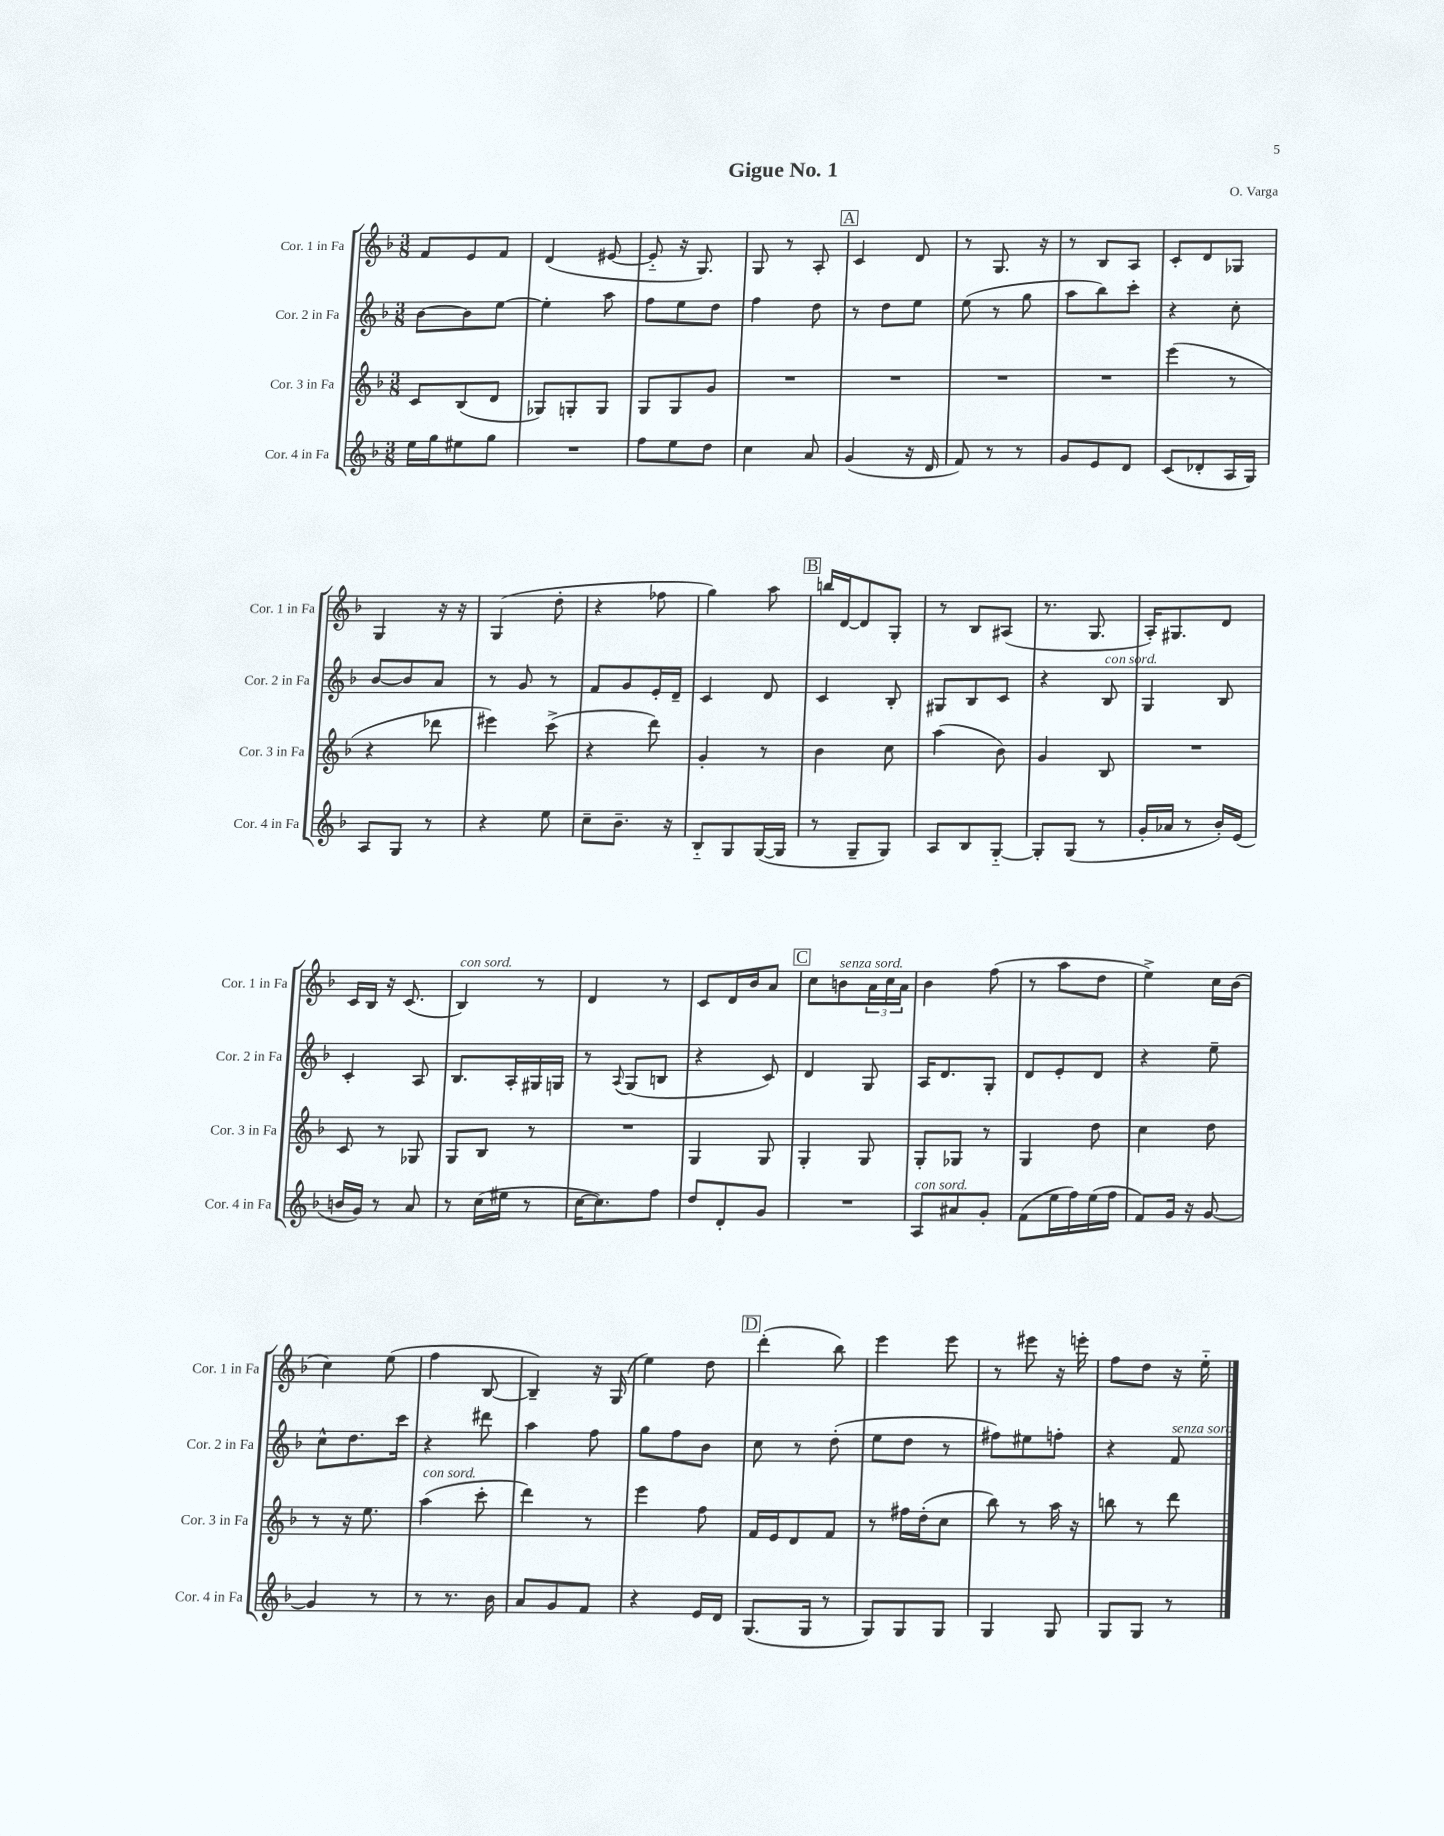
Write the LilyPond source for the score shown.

\header { title = "Gigue No. 1" composer = "O. Varga" }
<<
\new StaffGroup <<
\new Staff = "s0" \with { instrumentName = "Cor. 1 in Fa" shortInstrumentName = "Cor. 1 in Fa" } {
    \clef treble \key f \major \numericTimeSignature \time 3/8
    f'8 e'8 f'8 |
    d'4( eis'8~ |
    eis'8-_ r16 g8.) |
    g8 r8 a8-. |
    \mark \markup { \box "A" } c'4 d'8 |
    r8 g8. r16 |
    r8 bes8 a8 |
    c'8-. d'8 ges8 |
    g4 r16 r16 |
    g4( d''8-. |
    r4 fes''8 |
    g''4) a''8 |
    \mark \markup { \box "B" } b''16 d'16~ d'8 g8-. |
    r8 bes8 ais8( |
    r8. g8. |
    a16-.) gis8. d'8 |
    c'16 bes16 r16 c'8.( |
    bes4^\markup { \italic "con sord." }) r8 |
    d'4 r8 |
    c'8 d'16 bes'16 a'8 |
    \mark \markup { \box "C" } c''8 b'8^\markup { \italic "senza sord." } \tuplet 3/2 { a'16 c''16 a'16 } |
    bes'4 f''8( |
    r8 a''8 d''8 |
    e''4->) c''16 bes'16( |
    c''4) e''8( |
    f''4 bes8~ |
    bes4--) r16 g16( |
    e''4) d''8 |
    \mark \markup { \box "D" } d'''4-.( bes''8) |
    e'''4 e'''8 |
    r8 eis'''8 r16 e'''16-. |
    f''8 d''8 r16 e''16-_ \bar "|." |
}
\new Staff = "s1" \with { instrumentName = "Cor. 2 in Fa" shortInstrumentName = "Cor. 2 in Fa" } {
    \clef treble \key f \major \numericTimeSignature \time 3/8
    bes'8~ bes'8 e''8~ |
    e''4-. a''8 |
    f''8 e''8 d''8 |
    f''4 d''8 |
    \mark \markup { \box "A" } r8 d''8 e''8 |
    e''8( r8 g''8 |
    a''8 bes''8) c'''8-. |
    r4 c''8-. |
    bes'8~ bes'8 a'8 |
    r8 g'8 r8 |
    f'8 g'8 e'16-. d'16-- |
    c'4 d'8 |
    \mark \markup { \box "B" } c'4 bes8-. |
    gis8 bes8 c'8 |
    r4 bes8^\markup { \italic "con sord." } |
    g4 bes8 |
    c'4-. a8 |
    bes8. a16-. gis16 g16 |
    r8 \appoggiatura { a8 } g8( b8 |
    r4 c'8) |
    \mark \markup { \box "C" } d'4 g8 |
    a16 d'8. g8-. |
    d'8 e'8-. d'8 |
    r4 e''8-- |
    c''8-^ d''8. c'''16 |
    r4 dis'''8 |
    a''4 f''8 |
    g''8 f''8 bes'8 |
    \mark \markup { \box "D" } c''8 r8 d''8-.( |
    e''8 d''8 r8 |
    fis''8) eis''8 f''8-. |
    r4 f'8^\markup { \italic "senza sord." } \bar "|." |
}
\new Staff = "s2" \with { instrumentName = "Cor. 3 in Fa" shortInstrumentName = "Cor. 3 in Fa" } {
    \clef treble \key f \major \numericTimeSignature \time 3/8
    c'8 bes8( d'8 |
    ges8) g8-. g8 |
    g8 g8 g'8 |
    R4. |
    \mark \markup { \box "A" } R4. |
    R4. |
    R4. |
    e'''4( r8 |
    r4 des'''8 |
    eis'''4) c'''8->( |
    r4 d'''8) |
    g'4-. r8 |
    \mark \markup { \box "B" } bes'4 c''8 |
    a''4( bes'8) |
    g'4 bes8 |
    R4. |
    c'8 r8 ges8 |
    g8 bes8 r8 |
    R4. |
    g4 g8 |
    \mark \markup { \box "C" } g4-. g8 |
    g8-. ges8 r8 |
    g4 d''8 |
    c''4 d''8 |
    r8 r16 e''8. |
    a''4^\markup { \italic "con sord." }( c'''8-. |
    d'''4) r8 |
    e'''4 f''8 |
    \mark \markup { \box "D" } f'16 e'16 d'8 f'8 |
    r8 fis''16 d''16-.( c''8 |
    bes''8) r8 a''16 r16 |
    b''8 r8 d'''8 \bar "|." |
}
\new Staff = "s3" \with { instrumentName = "Cor. 4 in Fa" shortInstrumentName = "Cor. 4 in Fa" } {
    \clef treble \key f \major \numericTimeSignature \time 3/8
    e''16 g''16 eis''8 g''8 |
    R4. |
    f''8 e''8 d''8 |
    c''4 a'8 |
    \mark \markup { \box "A" } g'4( r16 d'16 |
    f'8) r8 r8 |
    g'8 e'8 d'8 |
    c'8( des'8-. a16 g16) |
    a8 g8 r8 |
    r4 e''8 |
    c''8-- bes'8.-- r16 |
    bes8-_ g8 g16~( g16 |
    \mark \markup { \box "B" } r8 g8-- g8) |
    a8 bes8 g8~-_ |
    g8-. g8( r8 |
    g'16-. aes'16 r8 bes'16-.) e'16( |
    b'16 g'16) r8 a'8 |
    r8 c''16( eis''16 r8 |
    c''16~ c''8.) f''8 |
    d''8 d'8-. g'8 |
    \mark \markup { \box "C" } R4. |
    a8^\markup { \italic "con sord." } ais'8 g'8-. |
    f'8( e''16 f''16) e''16( f''16 |
    f'8) g'16 r16 g'8~ |
    g'4 r8 |
    r8 r8. bes'16 |
    a'8 g'8 f'8 |
    r4 e'16 d'16 |
    \mark \markup { \box "D" } g8.( g16 r8 |
    g8) g8 g8 |
    g4 g8 |
    g8 g8 r8 \bar "|." |
}
>>
>>
\layout { \context { \Score \remove "Bar_number_engraver" } }
